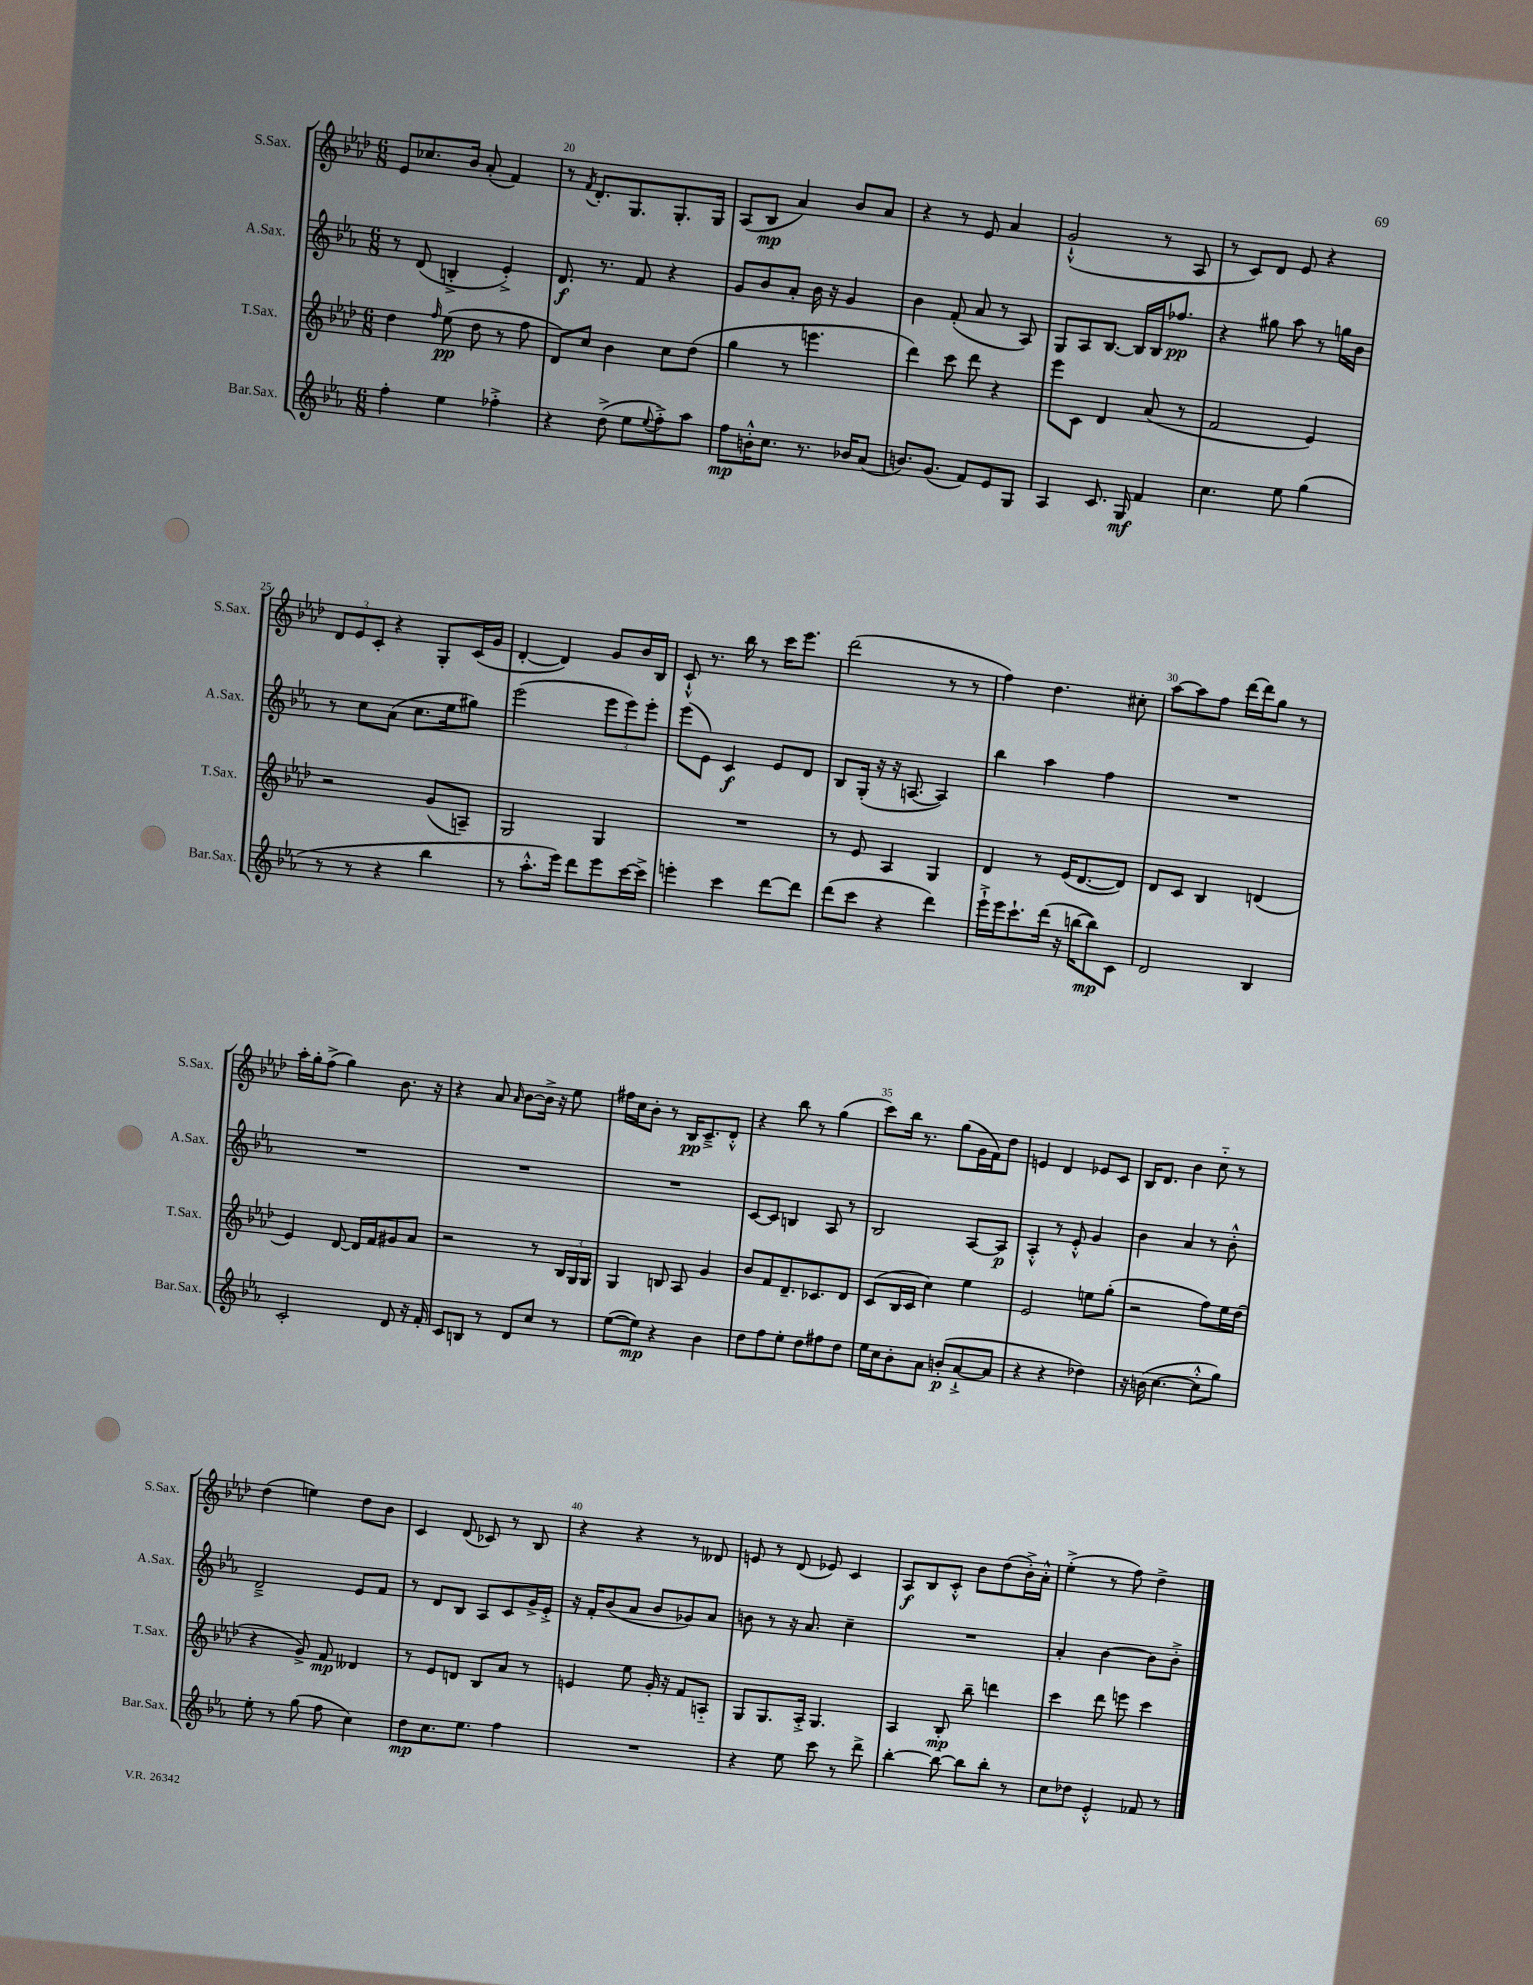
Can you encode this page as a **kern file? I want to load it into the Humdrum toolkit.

**kern	**kern	**kern	**kern
*staff4	*staff3	*staff2	*staff1
*clefG2	*clefG2	*clefG2	*clefG2
*k[b-e-a-]	*k[b-e-a-d-]	*k[b-e-a-]	*k[b-e-a-d-]
*M6/8	*M6/8	*M6/8	*M6/8
4ff'	4dd-	8r	8e-
.	.	(8d	8.cc-
.	16qqff	.	.
4ee-	(8ee-	4B'^	.
.	.	.	16b-
.	8dd-	.	(8a-'
4ff-'^	8r	4e-'^)	4f)
.	8ff	.	.
=	=	=	=
4r	8d-)	8.d	8r
.	.	.	8qf
.	8cc	.	8.d-'
.	.	8.r	.
(8dd^	4b-	.	.
.	.	.	8.G
8ee-	.	8f	.
8qqee-	.	.	.
8ff'^)	8cc	4r	8.G'
8aa-	(8dd-	.	.
.	.	.	16G
=	=	=	=
8ff	4gg	8g	(8A-
16b'^^	.	8b-	8B-
8.cc	.	.	.
.	8r	8a-'	4a-)
8.r	4.eee	16b-	.
.	.	16r	.
.	.	4g	8b-
16b-	.	.	.
(8a-	.	.	8a-
=	=	=	=
8.b)	4ddd-)	4b-	4r
(8.g	.	.	.
.	8ccc	(8f'	8r
8f)	8ddd-	8a-	8e-
8e-	4r	8r	4a-
8G	.	8A-)	.
=	=	=	=
4A-	8eee-	8G	(2g`^^
.	8c	8A-	.
8.c	4d-	[8.B-	.
16G	.	16B-]	.
4f	(8a-	16B-	8r
.	.	8.ff-	.
.	8r	.	8A-
=	=	=	=
4.cc	2f	4r	8r
.	.	.	8c)
.	.	8gg#	8d-
8ee-	.	8aa-	8e-
(4gg	4e-)	8r	4r
.	.	16gg	.
.	.	16b-	.
=	=	=	=
8r	2r	8r	12d-
.	.	.	12e-
8r	.	8cc	.
.	.	.	12c'
4r	.	(8a-	4r
.	.	8.cc	.
4bb-	(8g	.	8G'
.	.	16ee-	.
.	8A~)	8gg#)	(16c
.	.	.	16g
=	=	=	=
8r	2G	(2eee-	[4d-'
8.aa-'^^	.	.	.
.	.	.	4d-])
16eee-)	.	.	.
8ddd	.	.	.
8eee-	4G	12eee-	8g
.	.	12eee-)	.
[16ccc	.	.	16b-
.	.	12eee-'	.
16ccc^]	.	.	16B-
=	=	=	=
4eee'	2.r	(8eee-	8c`^^
.	.	8e-)	8.r
4ccc	.	4c	.
.	.	.	16bb-
.	.	.	8r
[8ddd	.	8e-	16ccc
.	.	.	8.eee-
8ddd]	.	8d	.
=	=	=	=
(8ddd	8r	8B-	(2ddd-
8ccc	8e-	(16G'	.
.	.	16r	.
4r	4A-	16r	.
.	.	[8.A	.
4ddd)	4G	4A])	8r
.	.	.	8r
=	=	=	=
16eee-`^	4d-	4bb-	4ff)
16eee-	.	.	.
8.ccc`	.	.	.
.	8r	4aa-	4.dd-
(16ddd	.	.	.
16r	(16e-	.	.
[16bb	[8.d-	.	.
8bb])	.	4ff	.
8c	8d-])	.	8cc#'
=	=	=	=
2d	8d-	2.r	[8aa-
.	8c	.	8aa-]
.	4B-	.	8ff
.	.	.	[16ddd-
.	.	.	16ddd-]
4B-	(4d	.	8gg
.	.	.	8r
=	=	=	=
2c'	4e-)	2.r	16aa-'
.	.	.	16gg'
.	.	.	(8ff^
.	[8d-	.	4gg)
.	16d-]	.	.
.	16f	.	.
8d	8g#	.	8.b-
16r	8a-	.	.
16f'	.	.	16r
=	=	=	=
8c	2r	2.r	4r
8B	.	.	.
8r	.	.	8a-
.	.	.	16qqa-
8d	.	.	[8b-
8cc	8r	.	16b-^]
.	.	.	16r
8r	24B-	.	8ee-
.	24G	.	.
.	24G	.	.
=	=	=	=
([8ee-	4G	2.r	16ff#
.	.	.	16cc
8ee-])	.	.	8b-'
4r	8B	.	8r
.	8A-	.	16B-
.	.	.	8.c~^
4b-	4g	.	.
.	.	.	8d-'^^
=	=	=	=
8dd	8b-	[8c	4r
8ff	8f	8c]	.
8ee-'	8.d-~	4B	8bb-
8dd	.	.	8r
.	8.c-	.	.
8ff#	.	8A-	(4gg
8dd	8d-	8r	.
=	=	=	=
16ee-	(8c	2B-	8ccc)
16cc	.	.	.
8b-'	16B-	.	16bb-
.	16c	.	8.r
8a-	4cc)	.	.
(8b'	.	.	(8gg
[8a-`^	4ee-	[8A-	16g
.	.	.	16f)
8a-]	.	8A-]	8dd-
=	=	=	=
4r	2e-	4A-'^^	4e
4r	.	8r	4d-
.	.	8e-'^^	.
4dd-)	8ee	4g	8e-
.	(8gg'	.	8c
=	=	=	=
16r	2r	4b-	16B-
(16b	.	.	8.d-
[4.cc	.	.	.
.	.	4a-	4b-
8cc'^^]	8ff)	8r	8cc'~
8gg)	16ee-	8b-'^^	8r
.	(16dd-	.	.
=	=	=	=
8ee-'	4r	2d~^	(4dd-
8r	.	.	.
(8gg	8g^)	.	4ee)
8ff	8f	.	.
4cc)	4d--	8e-	8dd-
.	.	8f	8b-
=	=	=	=
8dd	8r	8r	4c
8.cc	8e-	8d	.
.	8d	8B-	(8d-
8.ee-	.	.	.
.	8B-	8A-	8c-)
4ff	8a-	8c	8r
.	8r	16g^	8B-
.	.	16e-'^	.
=	=	=	=
2.r	4e	16r	4r
.	.	16f'	.
.	.	(8b-	.
.	8ee-	8a-	4r
.	16g'	8b-	.
.	16r	.	.
.	8f	8g-)	8r
.	8A'~	8a-	8d--
=	=	=	=
4r	8G	8b	8e
.	8.G	8r	8r
8ee-	.	16r	(8d-
.	16A-'^	8.a-	.
8ccc	4.G	.	8e-)
8r	.	4cc~	4c
8ddd^	.	.	.
=	=	=	=
[4bb-'	4A-	2.r	8A-
.	.	.	8B-
8bb-_	8B-'	.	8c'^^
8bb-]	8bb-~	.	8b-
8bb-'	4ddd	.	(8dd-
8r	.	.	16b-'^)
.	.	.	16a-'^^
=	=	=	=
8cc	4ccc	4a-'	(4ee-'^
8dd-	.	.	.
4e-'^^	8ddd-	[4b-	8r
.	8eee	.	8ff)
8f-	4ccc	8b-]	4dd-^
8r	.	8b-'^	.
==	==	==	==
*-	*-	*-	*-
